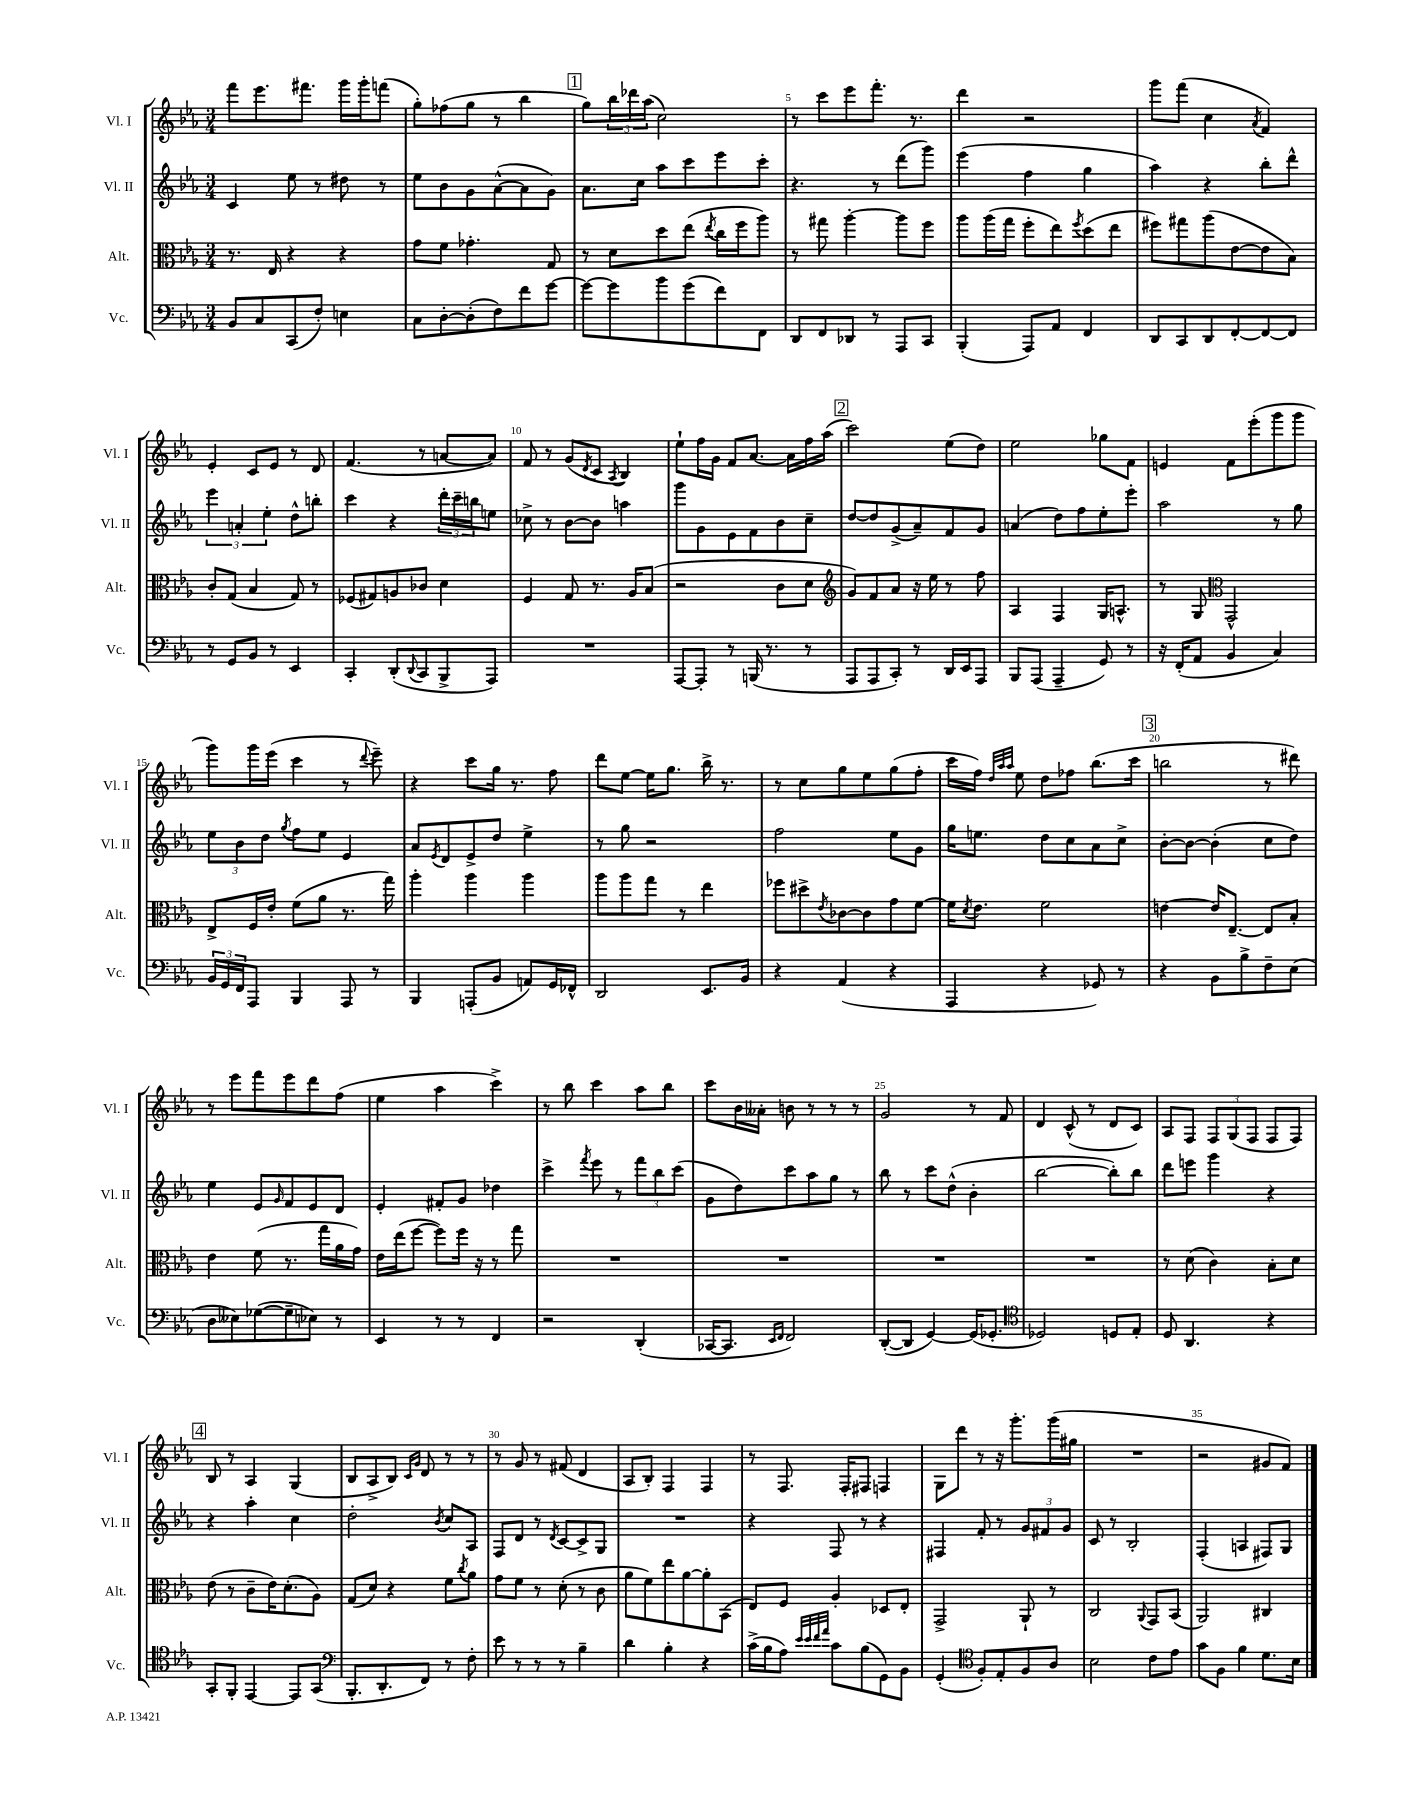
<<
\new StaffGroup <<
\new Staff = "s0" \with { instrumentName = "Vl. I" shortInstrumentName = "Vl. I" } {
    \clef treble \key ees \major \numericTimeSignature \time 3/4
    f'''8 ees'''8. fis'''8. g'''16 g'''16-. f'''8( |
    g''8-.) fes''8( g''8 r8 bes''4 |
    \mark \markup { \box "1" } g''8) \tuplet 3/2 { bes''16 des'''16 aes''16( } c''2) |
    r8 c'''8 ees'''8 f'''8.-. r8. |
    d'''4 r2 |
    g'''8 f'''8( c''4 \acciaccatura { aes'8 } f'4) |
    ees'4-. c'8 ees'8 r8 d'8 |
    f'4.( r8 a'8~ a'8) |
    f'8 r8 g'8( \acciaccatura { d'8 } c'8 \acciaccatura { aes8 } bes4) |
    ees''8-! f''16 g'16 f'8 aes'8.~ aes'16 f''16 aes''16( |
    \mark \markup { \box "2" } c'''2) ees''8( d''8) |
    ees''2 ges''8 f'8 |
    e'4 f'8 ees'''8-.( g'''8 g'''8 |
    g'''8) g'''16 ees'''16( c'''4 r8 \appoggiatura { d'''8 } ees'''8--) |
    r4 c'''8 g''16 r8. f''8 |
    d'''8 ees''8~ ees''16 g''8. bes''16-> r8. |
    r8 c''8 g''8 ees''8 g''8( f''8-. |
    c'''16 f''16) \grace { d''32 aes''32 aes''32 } ees''8 d''8 fes''8 bes''8.( c'''16 |
    \mark \markup { \box "3" } b''2 r8 dis'''8) |
    r8 ees'''8 f'''8 ees'''8 d'''8 f''8( |
    ees''4 aes''4 c'''4->) |
    r8 bes''8 c'''4 aes''8 bes''8 |
    c'''8 bes'16 aeses'16-. b'8 r8 r8 r8 |
    g'2 r8 f'8 |
    d'4 c'8-^( r8 d'8 c'8) |
    aes8 f8 \tuplet 3/2 { f8 g8( f8 } f8 f8) |
    \mark \markup { \box "4" } bes8 r8 aes4 g4( |
    bes8 aes8-> bes8) \grace { c'16 g'16 } d'8 r8 r8 |
    r8 g'8 r8 fis'8( d'4 |
    aes8 bes8-.) f4 f4 |
    r8 f8. f16-. fis8 f4 |
    g8 d'''8 r8 r16 g'''8.-. g'''16( gis''16 |
    R2. |
    r2 gis'8 f'8) \bar "|." |
}
\new Staff = "s1" \with { instrumentName = "Vl. II" shortInstrumentName = "Vl. II" } {
    \clef treble \key ees \major \numericTimeSignature \time 3/4
    c'4 ees''8 r8 dis''8 r8 |
    ees''8 bes'8 g'8 aes'8~-^( aes'8 g'8) |
    \mark \markup { \box "1" } aes'8. c''16 aes''8 c'''8 ees'''8 c'''8-. |
    r4. r8 d'''8( g'''8) |
    ees'''4( f''4 g''4 |
    aes''4) r4 bes''8-. d'''8-^ |
    \tuplet 3/2 { ees'''4 a'4-. ees''4-. } d''8-^ b''8-. |
    c'''4 r4 \tuplet 3/2 { d'''16-. c'''16-- b''16 } e''8 |
    ces''8-> r8 bes'8~ bes'8 a''4 |
    g'''8 g'8 ees'8 f'8 bes'8 c''8-- |
    \mark \markup { \box "2" } d''8~ d''8 g'8->( aes'8--) f'8 g'8 |
    a'4( d''8) f''8 ees''8-. ees'''8-. |
    aes''2 r8 g''8 |
    \tuplet 3/2 { ees''8 bes'8 d''8 } \acciaccatura { g''8 } f''8 ees''8 ees'4 |
    aes'8 \acciaccatura { ees'8 } d'8 ees'8-> d''8 ees''4-> |
    r8 g''8 r2 |
    f''2 ees''8 g'8 |
    g''16 e''8. d''8 c''8 aes'8 c''8-> |
    \mark \markup { \box "3" } bes'8~-. bes'8~ bes'4-.( c''8 d''8) |
    ees''4 ees'8 \grace { g'16 } f'8 ees'8 d'8 |
    ees'4-. fis'8-. g'8 des''4 |
    c'''4-> \acciaccatura { f'''8 } ees'''8 r8 \tuplet 3/2 { f'''8 bes''8 c'''8( } |
    g'8 d''8) c'''8 aes''8 g''8 r8 |
    bes''8 r8 c'''8 d''8-^( bes'4-. |
    bes''2~ bes''8-.) bes''8 |
    d'''8 e'''8 g'''4 r4 |
    \mark \markup { \box "4" } r4 aes''4-. c''4 |
    d''2-. \acciaccatura { bes'8 } c''8 aes8 |
    f8 d'8 r8 \acciaccatura { d'8 } c'8~ c'8-> g8 |
    R2. |
    r4 f8 r8 r4 |
    fis4 f'8-. r8 \tuplet 3/2 { g'8 fis'8 g'8 } |
    c'8 r8 bes2-. |
    f4-.( a4 fis8) g8 \bar "|." |
}
\new Staff = "s2" \with { instrumentName = "Alt." shortInstrumentName = "Alt." } {
    \clef alto \key ees \major \numericTimeSignature \time 3/4
    r8. ees16 r4 r4 |
    g'8 f'8 ges'4.-. g8 |
    \mark \markup { \box "1" } r8 d'8 d''8 ees''8( \acciaccatura { ees''8 } c''16 f''16 aes''8) |
    r8 gis''8 aes''4~-. aes''8 f''8 |
    aes''8 aes''16( g''16 f''8-. ees''8) \acciaccatura { f''8 } d''8( ees''8 |
    fis''8) gis''8 aes''8( ees'8~ ees'8 bes8) |
    c'8-. g8( bes4 g8) r8 |
    fes8( gis8) a8 ces'8 d'4 |
    f4 g8 r8. aes16 bes8( |
    r2 c'8 d'8 |
    \mark \markup { \box "2" } \clef treble g'8) f'8 aes'8 r16 ees''16 r8 f''8 |
    aes4 f4 g16 a8.-^ |
    r8 g8 \clef alto g,2-^ |
    ees8-> f16 ees'16-. f'8( aes'8 r8. g''16) |
    aes''4-. aes''4 aes''4 |
    aes''8 aes''8 g''8 r8 ees''4 |
    fes''8 dis''8-> \acciaccatura { ees'8 } ces'8~ ces'8 g'8 f'8~ |
    f'16 \acciaccatura { d'8 } ees'8. f'2 |
    \mark \markup { \box "3" } e'4~ e'16 ees8.~-- ees8 bes8-. |
    ees'4 f'8( r8. g''16 aes'16 g'16) |
    ees'16 ees''16( f''8~ f''8) f''16 r16 r8 g''8 |
    R2. |
    R2. |
    R2. |
    R2. |
    r8 d'8( c'4) bes8-. d'8 |
    \mark \markup { \box "4" } ees'8( r8 c'8-- ees'16) d'8.-.( aes8) |
    g8( d'8) r4 f'8 \acciaccatura { c''8 } aes'8 |
    g'8 f'8 r8 d'8-.( r8 c'8 |
    aes'8 f'8) ees''8 aes'8~ aes'8-. bes,8( |
    ees8) f8 aes4-. des8 ees8-. |
    g,2-> aes,8-! r8 |
    c2 \appoggiatura { aes,8 } g,8 bes,8( |
    aes,2) cis4 \bar "|." |
}
\new Staff = "s3" \with { instrumentName = "Vc." shortInstrumentName = "Vc." } {
    \clef bass \key ees \major \numericTimeSignature \time 3/4
    bes,8 c8 c,8( f8-.) e4 |
    c8 d8~-. d8-.( f8) f'8 g'8~ |
    \mark \markup { \box "1" } g'8~ g'8 bes'8 g'8( f'8) f,8 |
    d,8 f,8 des,8 r8 aes,,8 c,8 |
    bes,,4-.( aes,,8) aes,8 f,4 |
    d,8 c,8 d,8 f,8~-. f,8~ f,8 |
    r8 g,8 bes,8 r8 ees,4 |
    c,4-. d,8-.( \appoggiatura { d,8 } c,8 bes,,8-> aes,,8) |
    R2. |
    aes,,8~ aes,,8-. r8 b,,16( r8. r8 |
    \mark \markup { \box "2" } aes,,8 aes,,8 c,8-.) r8 d,16 ees,16 aes,,8 |
    bes,,8 aes,,8( aes,,4-- g,8) r8 |
    r16 f,16-.( aes,8 bes,4 c4) |
    \tuplet 3/2 { bes,16 g,16 f,16 } aes,,8 bes,,4 aes,,8 r8 |
    bes,,4 a,,8-.( bes,8 a,8) g,16 fes,16-^ |
    d,2 ees,8. bes,16 |
    r4 aes,4( r4 |
    aes,,4 r4 ges,8) r8 |
    \mark \markup { \box "3" } r4 bes,8 bes8-> f8-- ees8( |
    d8 eeses8) ges8~( ges8-- ees8) r8 |
    ees,4 r8 r8 f,4 |
    r2 d,4-.( |
    ces,16~ ces,8. \grace { ees,16 f,16 } f,2) |
    d,8~-.( d,8 g,4~) g,16( ges,8.-. |
    \clef tenor des2) d8 ees8-. |
    d8 aes,4. r4 |
    \mark \markup { \box "4" } g,8-. f,8-. ees,4~ ees,8 g,8( |
    \clef bass bes,,8.-. d,8.-. f,8) r8 f8-. |
    ees'8 r8 r8 r8 bes4-- |
    d'4 bes4-. r4 |
    c'16->( bes16 aes8) \grace { ees'32 ees'32 f'32 aes'32 } c'8 bes8( g,8) bes,8 |
    g,4-.( \clef tenor f8-.) ees8-. f8 aes8 |
    bes2 c'8 ees'8 |
    g'8 f8 f'4 d'8. bes16 \bar "|." |
}
>>
>>
\layout { \context { \Score currentBarNumber = #2 \override BarNumber.break-visibility = ##(#f #t #t) barNumberVisibility = #(every-nth-bar-number-visible 5) } }
